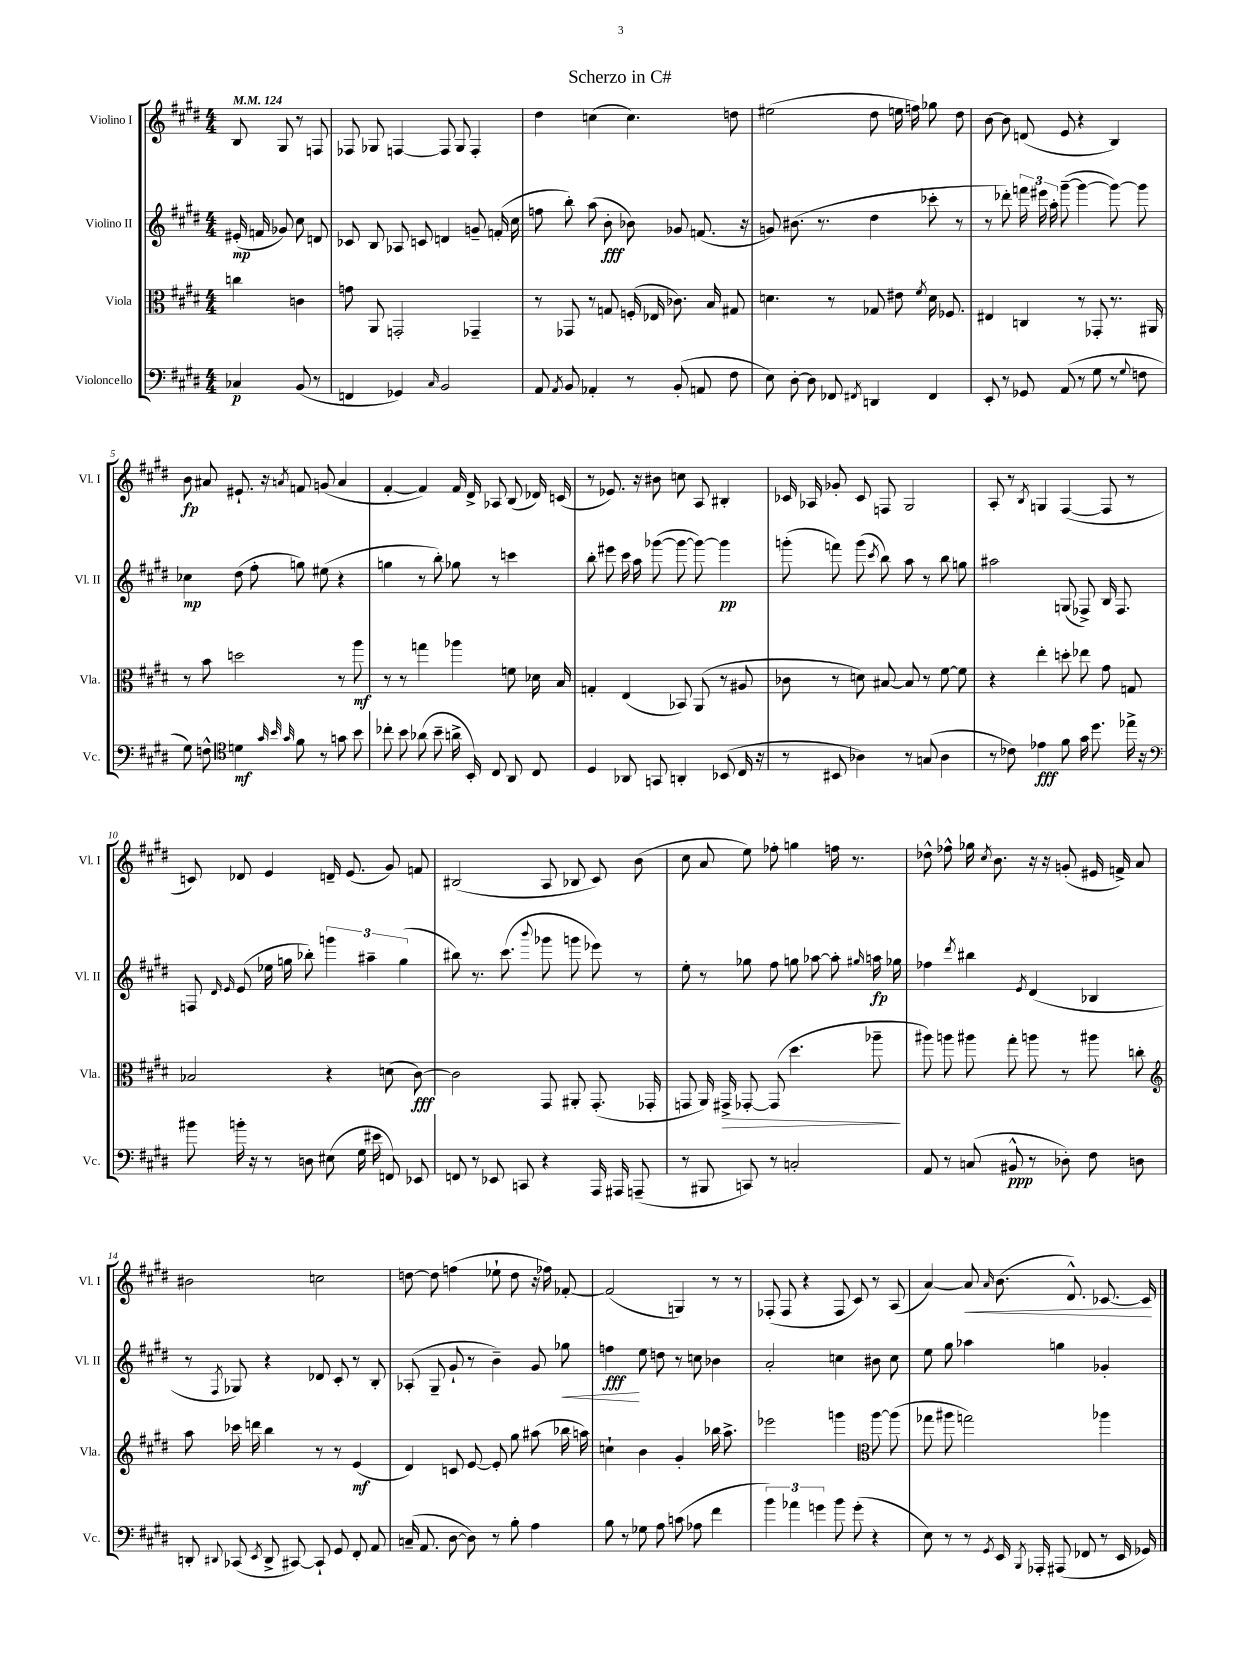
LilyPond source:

\header { title = "Scherzo in C#" }
<<
\new StaffGroup <<
\new Staff = "s0" \with { instrumentName = "Violino I" shortInstrumentName = "Vl. I" } {
    \clef treble \key e \major \numericTimeSignature \time 4/4 \partial 2 \tempo 4 = 124
    \autoBeamOff b8 gis8 r8 f8 |
    fes8 ges8 f4~ f8 ges8 f4-. |
    dis''4 c''4( c''4.) d''8 |
    eis''2( dis''8 e''16 f''16) ges''8 dis''8 |
    b'8~ b'8 d'8( e'8 r4 b4) |
    b'8\fp ais'8 eis'8.-! r16 \acciaccatura { a'8 } f'8 g'8( a'4 |
    fis'4~-. fis'4) fis'16 dis'16-> aes8 b8( des'16) c'16( |
    r8 ees'8.) r16 bis'8 c''8 a8 bis4-. |
    ces'16 aes16 ges'8-. ces'8 f8 gis2 |
    a8-. r8 \acciaccatura { b8 } g4 fis4~( fis8 r8 |
    c'8) des'8 e'4 d'16-- e'8.( gis'8) f'8 |
    bis2( a8 bes8 cis'8) b'8( |
    cis''8 a'8 e''8) fes''8-. g''4 f''16 r8. |
    des''8-^ fes''8-^ ges''16 \acciaccatura { cis''8 } b'8. r16 r16 g'8-.( eis'16 f'16->) a'8 |
    bis'2 c''2 |
    d''8~ d''8 f''4( ees''8-! d''8 r16 fes''16) fes'8~-. |
    fes'2( g4) r8 r8 |
    fes8-.( fes8 r4 fes8 cis'8) r8 a8( |
    a'4~) a'8\< \grace { a'16 } b'8.( dis'8.-^) ces'8.~ ces'16\! \bar "|." |
}
\new Staff = "s1" \with { instrumentName = "Violino II" shortInstrumentName = "Vl. II" } {
    \clef treble \key e \major \numericTimeSignature \time 4/4 \partial 2
    \autoBeamOff eis'16-.\mp( f'16 ges'8) cis''8 d'8 |
    ces'8 b8 aes8 c'8 d'4 g'8-- f'16-.( cis''16 |
    f''8 b''8-.) a''8( b'8-.\fff bes'8) ges'8 f'8.( r16 |
    g'8) bis'8.( r8. dis''4 ces'''8-. r8 |
    r8 des'''8-.) \tuplet 3/2 { f'''16 eis'''16 a''16-. } gis'''8~--( gis'''4~ gis'''8~) gis'''8 |
    ces''4\mp dis''8( fis''8-. g''8) eis''8( r4 |
    g''4 r8 b''8-.) ges''8 r8 c'''4 |
    b''8-. eis'''8 cis'''16 a''16 ges'''8~( ges'''8~ ges'''8~) ges'''4\pp |
    g'''8-.( f'''8) g'''8( \acciaccatura { cis'''8 } b''8) a''8 r8 b''8 g''8 |
    ais''2 g8( fes8->) b16 fes8. |
    f8 \grace { dis'16 e'16 } e'8( ees''16 g''16 bes''8-.) \tuplet 3/2 { g'''4 ais''4-- g''4( } |
    bis''8) r8. cis'''8.( \appoggiatura { b'''8 } ges'''8 g'''8 ees'''8) r8 |
    e''8-. r8 ges''8 fis''8 g''8 aes''8~ aes''8-. \grace { gis''16 } a''16\fp ges''16 |
    fes''4 \acciaccatura { dis'''8 } bis''4 \acciaccatura { e'8 } dis'4( bes4 |
    r8 \acciaccatura { fis8 } ges8) r4 des'8 cis'8-. r8 b8-. |
    aes8-.( gis8-- gis'8-! r8 b'4--) gis'8 ges''8\< |
    f''4\fff\! e''8 d''8 r8 c''8 bes'4 |
    a'2-. c''4 bis'8 c''8 |
    e''8 gis''8 aes''4 g''4 ges'4-. \bar "|." |
}
\new Staff = "s2" \with { instrumentName = "Viola" shortInstrumentName = "Vla." } {
    \clef alto \key e \major \numericTimeSignature \time 4/4 \partial 2
    \autoBeamOff c''4 c'4 |
    g'8 a,8 g,2-. ges,4-- |
    r8 ges,8 r8 g8 f16-.( ees16 ces'8.) b16 gis8 |
    d'4. r8 ges8 eis'8 \acciaccatura { fis'8 } d'16 fes8. |
    eis4 c4 r8 ges,8-. r8. ais,16 |
    r8 b'8 d''2 r8 a''8\mf |
    r8 r8 g''4 aes''4 f'8 des'16 b16 |
    g4-. e4( bes,8) a,8( r8 ais8 |
    ces'8 r8 d'8) bis8~ bis8 r8 fis'8~ fis'8 |
    r4 e''4-. d''8-. ees''8 gis'8 g8 |
    bes2 r4 d'8( cis'8~\fff) |
    cis'2 gis,8 ais,8-. gis,8.-.( ges,16-. |
    g,8 a,16) gis,16->\> ges,8~-. ges,8( dis''4. aes''8--\! |
    ais''8) a''8 ais''8 gis''8-. a''8 r8 ais''8 c''8-. |
    \clef treble a''8 ces'''16 d'''16 b''4 r8 r8 e'4\mf( |
    dis'4) c'8 e'8~ e'8-. gis''8 ais''8( bes''16 a''16) |
    c''4-! b'4 gis'4-. bes''16 a''8.-> |
    ees'''2 g'''4 \clef alto a''8~ a''8( |
    ges''8 ais''8 g''2) aes''4 \bar "|." |
}
\new Staff = "s3" \with { instrumentName = "Violoncello" shortInstrumentName = "Vc." } {
    \clef bass \key e \major \numericTimeSignature \time 4/4 \partial 2
    \autoBeamOff ces4\p b,8( r8 |
    f,4 ges,4) \grace { cis16 } b,2 |
    a,8 \acciaccatura { a,8 } b,8 aes,4-. r8 b,8-.( a,8 fis8 |
    e8) dis8~-. dis8 fes,8 \acciaccatura { fis,8 } d,4 fis,4 |
    e,8-. r8 ges,8 a,8( r8 gis8 r8 \appoggiatura { gis8 } f8 |
    gis8) f8-^ \clef tenor d'4\mf \grace { gis'32 b'32 gis'32 } fis'8 r8 g'8 b'8 |
    ces''8-. b'8 aes'8( b'8-- a'16-> b,16-.) cis8 a,8 cis8 |
    dis4 aes,8 g,8 a,4-. bes,8( cis16 r16 |
    r8 bis,8 aes4) r8 g8( aes4 |
    r8 ces'8) ees'4\fff fis'8 gis'16 dis''8. ees''16-> r16 |
    \clef bass bis'8 b'16-. r16 r8 d8 eis8( gis16 eis'16 f,8) ees,8 |
    f,8 r8 ees,8 c,8 r4 a,,16 ais,,16 a,,8--( |
    r8 bis,,8 c,8) r8 c2-. |
    a,8 r8 c8( bis,8-^\ppp r8 des8-.) fis8 d8 |
    d,8-. \appoggiatura { dis,8 } ces,8( \acciaccatura { e,8 } dis,8-> cis,8~) cis,8-! gis,8 fis,8-. a,8 |
    c16--( a,8. dis8~ dis8) r8 b8-. a4 |
    b8 r8 ges8 a8 c'8( aes8 fis'4 |
    \tuplet 3/2 { b'4) aes'4 g'4 } b'8 g'8-.( r4 |
    e8) r8 r8 \acciaccatura { gis,8 } e,16 \acciaccatura { b,,8 } aes,,16-. ais,,8( fes,8 r8 e,16 ges,16) \bar "|." |
}
>>
>>
